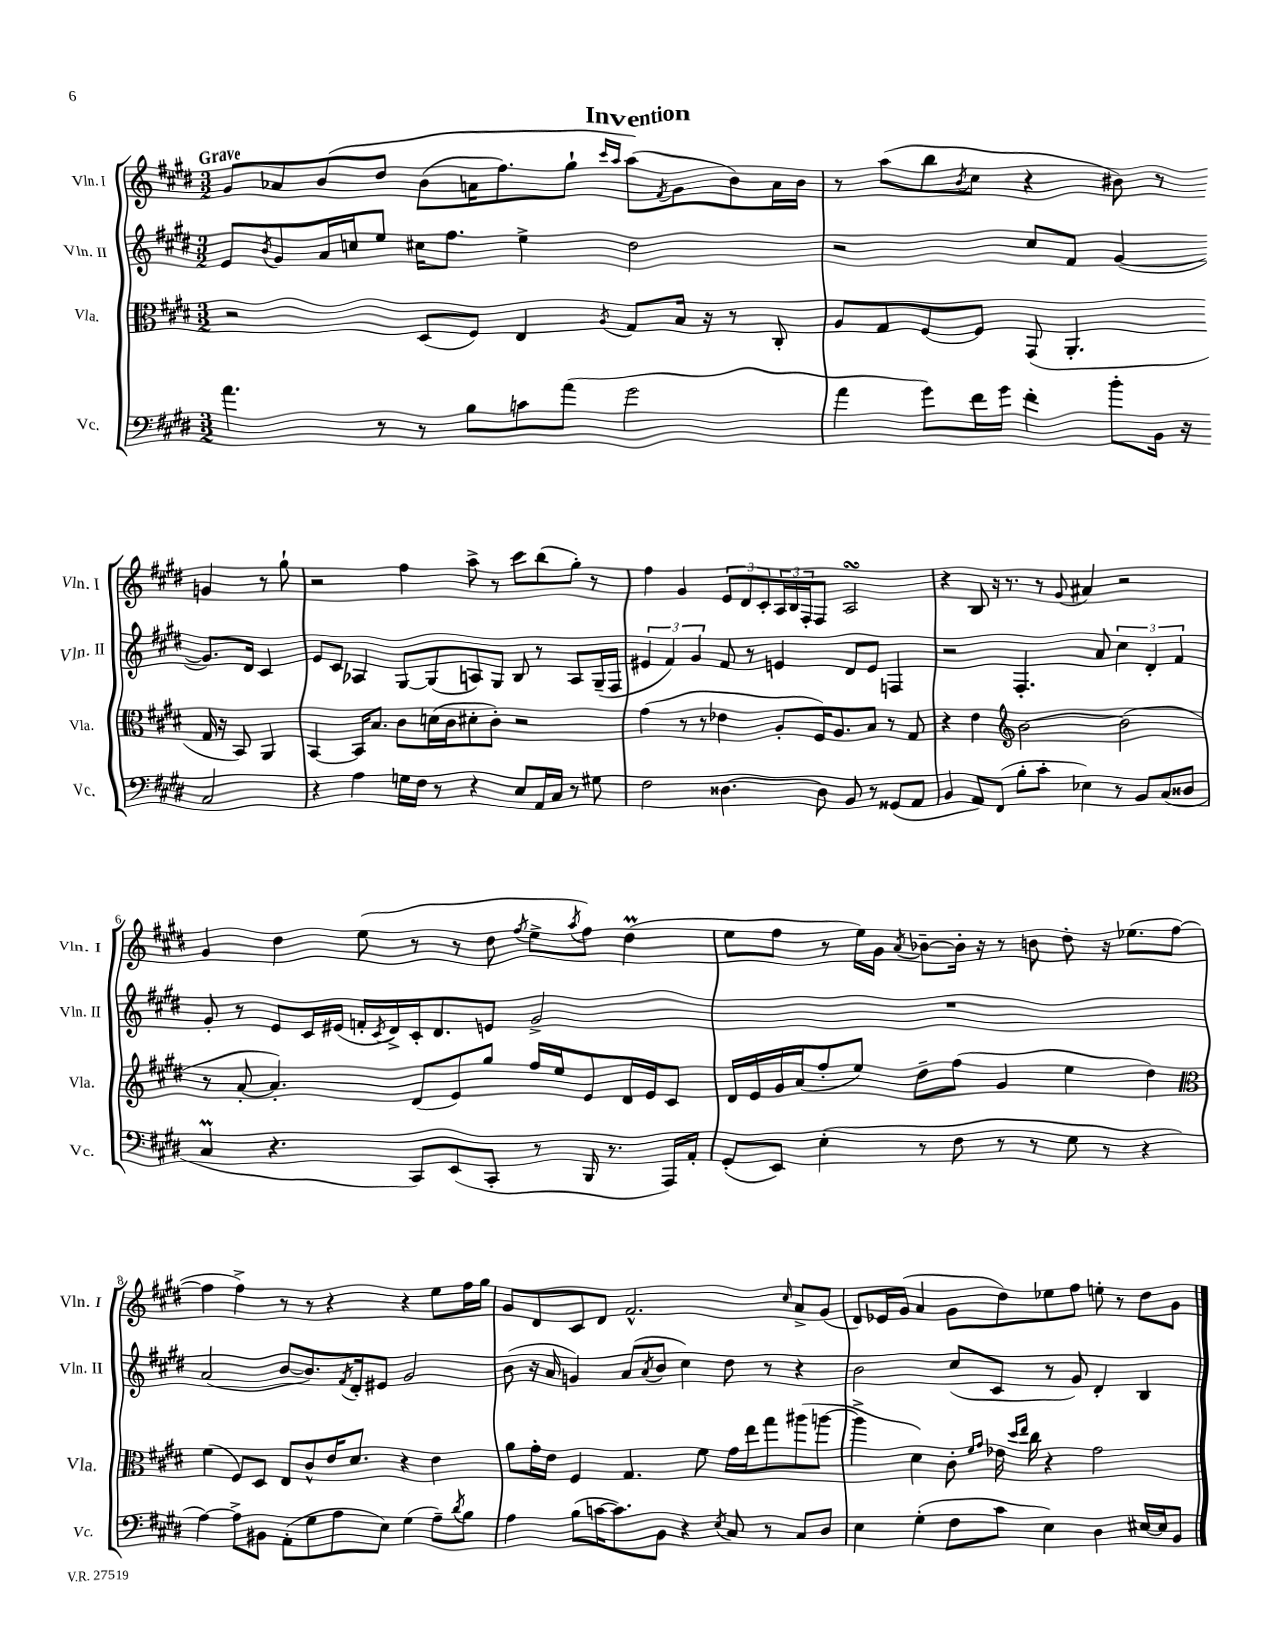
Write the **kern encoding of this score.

**kern	**kern	**kern	**kern
*staff4	*staff3	*staff2	*staff1
*clefF4	*clefC3	*clefG2	*clefG2
*k[f#c#g#d#]	*k[f#c#g#d#]	*k[f#c#g#d#]	*k[f#c#g#d#]
*M3/2	*M3/2	*M3/2	*M3/2
4.a	2r	8e	8g#
.	.	8qb	.
.	.	8g#	8a-
.	.	16a	&(8b
.	.	16cc	.
8r	.	8ee	8dd#
8r	(8D#	16cc#	(8b
.	.	8.ff#	.
8B	8F#)	.	16a
.	.	.	8.ff#)
8c	4E	4ee^	.
(8a	.	.	8gg#`
.	.	.	16qqccc#
.	8qA	.	16qqaa
2g#	8G#	2dd#	(8aa&)
.	.	.	8qf#
.	16B	.	8g#
.	16r	.	.
.	8r	.	8b)
.	8C#'	.	16a
.	.	.	16b
=	=	=	=
4a	8A	2r	8r
.	8G#	.	(8aa
8g#)	[8F#	.	8bb
.	.	.	8qb
16f#	8F#]	.	8cc#
16g#	.	.	.
4f#'	(8GG#	8cc#	4r
.	4.AA'	8f#	.
8b'	.	([4g#	8b#)
16BB	.	.	8r
16r	.	.	.
2C#	16G#	8.g#])	4g
.	16r	.	.
.	8BB)	.	.
.	.	16d#	.
.	4AA	4c#	8r
.	.	.	8gg#`
=	=	=	=
4r	[4BB	8e	2r
.	.	8c#	.
4A	16BB]	4A-	.
.	8.B	.	.
16G	8c#	[8G#	4ff#
16F#	.	.	.
8r	(16d	(8G#]	.
.	16c#	.	.
4r	8d#'	8A)	8aa^
.	8c#')	8G#	8r
8E	2r	8B	8ccc#
16AA	.	8r	(8bb
16C#	.	.	.
8r	.	8A	8gg#')
8G#	.	(16G#~	8r
.	.	16F#	.
=	=	=	=
2F#	(4g#	6e#	4ff#
.	.	6f#)	.
.	8r	.	4g#
.	.	6g#	.
.	8r	.	.
[4.D##	4e-	8f#	12e
.	.	.	12d#
.	.	8r	.
.	.	.	12c#'
.	8A'	4e	24A
.	.	.	24B
.	.	.	24F#'
8D##]	16F#)	.	8F#
.	8.A	.	.
8BB	.	8d#	2A
8r	8B	8e	.
(8GG##	8r	4F	.
8AA	8G#	.	.
=	=	=	=
4BB	4r	2r	4r
8AA)	4e	.	8B
(8FF#	.	.	16r
.	.	.	8.r
*	*clefG2	*	*
8B'	[2b	4.F#'	.
8c#'	.	.	8r
.	.	.	8qqg#
4E-)	.	.	4a#
.	.	8a	.
8r	(2b]	6cc#	2r
8BB	.	.	.
.	.	6d#'	.
(8C#	.	.	.
.	.	6f#	.
8D##	.	.	.
=	=	=	=
4C#	8r	8g#'	4g#
.	[8a'	8r	.
4.r	4.a'])	8e	4dd#
.	.	16c#	.
.	.	(16e#	.
.	.	16f'	(8ee
.	.	8qc#	.
.	.	16d#^)	.
8CC#)	(8d#	16c#'	8r
.	.	8.d#	.
(8EE	8e)	.	8r
8CC#'	8gg#	8e	8dd#
.	.	.	8qff#
8r	16ff#	2g#^	8ee^
.	16ee	.	.
.	.	.	8qaa
16BBB	8e	.	8ff#)
8.r	.	.	.
.	16d#	.	(4dd#
.	16e	.	.
16AAA)	8c#	.	.
16AA'	.	.	.
=	=	=	=
(8GG#'	16d#	1.r	8ee
.	16e	.	.
8EE)	16g#	.	8ff#
.	(16a	.	.
(4E'	8ff#'	.	8r
.	8ee)	.	16ee)
.	.	.	16g#
.	.	.	8qa
8r	8dd#~	.	[8b-~
8F#	(8ff#	.	16b-']
.	.	.	16r
8r	4g#	.	8r
8r	.	.	8b
8G#	4ee	.	8dd#'
8r	.	.	16r
.	.	.	(8.ee-
4r	4dd#)	.	.
.	.	.	[8ff#
=	=	=	=
*	*clefC3	*	*
[4A)	(4f#	(2a	4ff#]
8A^]	8F#)	.	4ff#^)
8BB#	8D#	.	.
(8AA'	8E	[8b	8r
8G#	8c#^^	8.b])	8r
8A	16e	.	4r
.	.	8qf#	.
.	8.d#	16d#'	.
8E)	.	8e#	.
(4G#	4r	2g#	4r
8A~)	4e	.	8ee
8qd#	.	.	.
8B	.	.	16ff#
.	.	.	16gg#
=	=	=	=
4A	8a	(8b	8g#
.	16g#'	16r	8d#
.	16e	16a	.
(8B	4F#	4g)	8c#
[16c	.	.	8d#
8.c])	.	.	.
.	4.G#	(8a	2.f#^^
.	.	8qa	.
8BB	.	8b	.
4r	.	4cc#)	.
.	8f#	.	.
8qE	.	.	.
8C#	16g#	8dd#	.
.	16ee	.	.
8r	8gg#	8r	.
.	.	.	16qqcc#
8C#	(8aa#	4r	8a^
8D#	[8aa	.	(8g#
=	=	=	=
4E	4aa^]	2b	8d#)
.	.	.	16e-
.	.	.	(16g#
(4G#'	4d#)	.	4a
8F#	8c#'	(8cc#	8g#
.	16qqf#	.	.
.	16qqg#	.	.
8c#	16e-	8c#	8dd#)
.	16qqdd#	.	.
.	16qqee	.	.
.	16cc#	.	.
4E)	4r	8r	8ee-
.	.	8g#)	8ff#
4D#	2g#	4d#'	8ee'
.	.	.	8r
[16E#	.	4B	8dd#
16E#]	.	.	.
8BB	.	.	8g#
==	==	==	==
*-	*-	*-	*-
